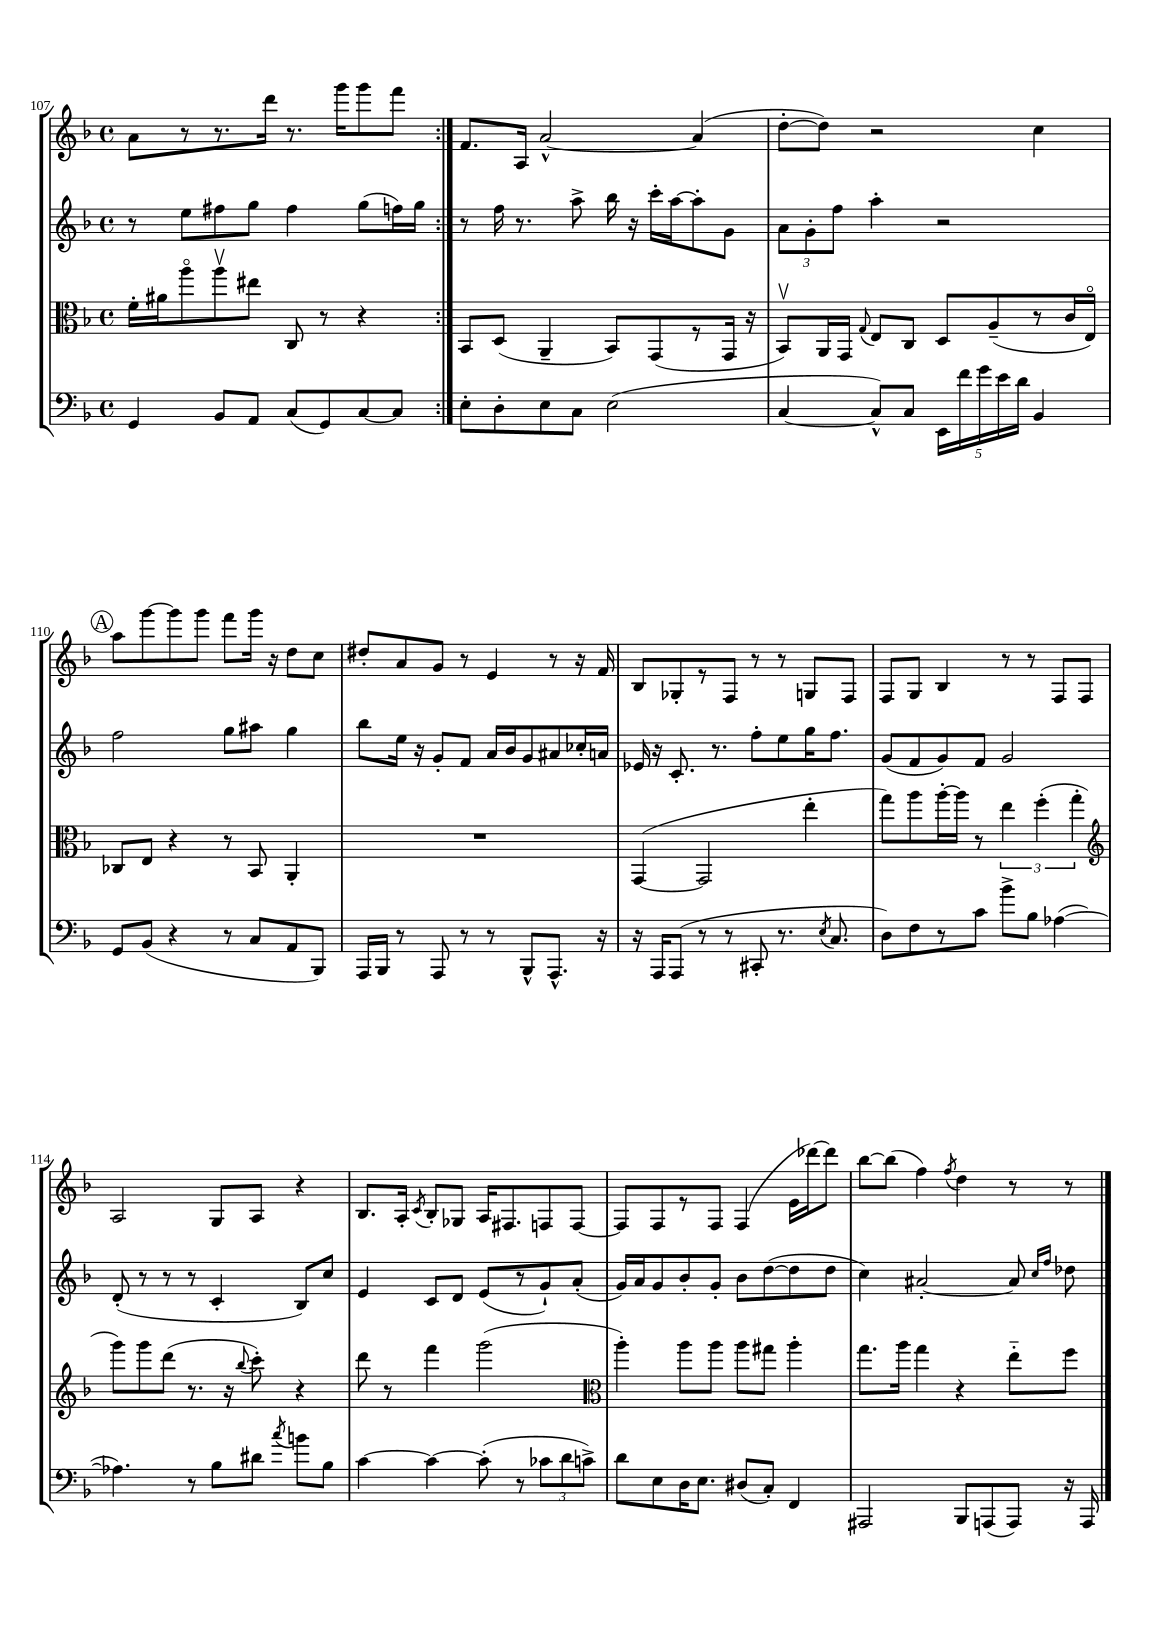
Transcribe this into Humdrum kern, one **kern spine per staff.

**kern	**kern	**kern	**kern
*staff4	*staff3	*staff2	*staff1
*clefF4	*clefC3	*clefG2	*clefG2
*k[b-]	*k[b-]	*k[b-]	*k[b-]
*M4/4	*M4/4	*M4/4	*M4/4
*met(c)	*met(c)	*met(c)	*met(c)
4GG	16f'	8r	8a
.	16a#	.	.
.	8aao	8ee	8r
8BB-	8aav	8ff#	8.r
8AA	8ee#	8gg	.
.	.	.	16ddd
(8C	8C	4ff#	8.r
8GG)	8r	.	.
.	.	.	16ggg
[8C	4r	(8gg	8ggg
8C]	.	16ff)	8fff
.	.	16gg	.
=:|!	=:|!	=:|!	=:|!
8E'	8BB-	8r	8.f
8D'	(8D	16ff	.
.	.	8.r	16A
8E	4AA~	.	[2a^^
8C	.	8aa^	.
(2E	8BB-)	16bb-	.
.	.	16r	.
.	(8GG	16ccc'	.
.	.	[16aa	.
.	8r	8aa']	(4a]
.	16GG	8g	.
.	16r	.	.
=	=	=	=
[4C	8BB-v)	12a	[8dd'
.	.	12g'	.
.	16AA	.	8dd])
.	.	12ff	.
.	16GG	.	.
.	8qqG	.	.
8C^^])	8E	4aa'	2r
8C	8C	.	.
20EE	8D	2r	.
20f	.	.	.
20g	.	.	.
.	(8A~	.	.
20e	.	.	.
20d	.	.	.
4BB-	8r	.	4cc
.	16c	.	.
.	16Eo)	.	.
=	=	=	=
8GG	8C-	2ff	8aa
(8BB-	8E	.	[8ggg
4r	4r	.	8ggg]
.	.	.	8ggg
8r	8r	8gg	8fff
8C	8BB-	8aa#	16ggg
.	.	.	16r
8AA	4AA'	4gg	8dd
8BBB-)	.	.	8cc
=	=	=	=
16AAA	1r	8bb-	8dd#'
16BBB-	.	.	.
8r	.	16ee	8a
.	.	16r	.
8AAA	.	8g'	8g
8r	.	8f	8r
8r	.	16a	4e
.	.	16b-	.
8BBB-^^	.	8g	.
8.AAA^^	.	8a#	8r
.	.	16cc-'	16r
16r	.	16a	16f
=	=	=	=
16r	([4GG	16e-	8B-
16AAA	.	16r	.
(8AAA	.	8.c'	8G-'
8r	2GG]	.	8r
.	.	8.r	.
8r	.	.	8F
8CC#'	.	8ff'	8r
8.r	.	8ee	8r
.	4ee'	16gg	8G
8qE	.	.	.
8.C	.	8.ff	.
.	.	.	8F
=	=	=	=
8D)	8gg)	(8g	8F
8F	8aa	8f	8G
8r	[16aa'	8g)	4B-
.	16aa]	.	.
8c	8r	8f	.
8b-^	6ee	2g	8r
8B-	.	.	8r
.	(6ff'	.	.
([4A-	.	.	8F
.	6gg'	.	.
.	.	.	8F
=	=	=	=
*	*clefG2	*	*
4.A-])	8ggg)	(8d'	2A
.	8ggg	8r	.
.	(8ddd	8r	.
8r	8.r	8r	.
8B-	.	4c'	8G
.	16r	.	.
.	8qqbb-	.	.
8d#	8ccc')	.	8A
8qcc	.	.	.
8b	4r	8B-)	4r
8B-	.	8cc	.
=	=	=	=
[4c	8ddd	4e	8.B-
.	8r	.	.
.	.	.	16A'
.	.	.	8qc
4c_	4fff	8c	8B-'
.	.	8d	8G-
(8c']	(2ggg	(8e	16A
.	.	.	8.F#
8r	.	8r	.
12c-	.	8g`)	8F
12d	.	.	.
.	.	(8a'	[8F
12c^)	.	.	.
=	=	=	=
*	*clefC3	*	*
8d	4aa')	16g)	8F]
.	.	16a	.
8E	.	8g	8F
16D	8aa	8b-'	8r
8.E	.	.	.
.	8aa	8g'	8F
(8D#	8aa	8b-	(4F
8C')	8gg#	([8dd	.
4FF	4aa'	8dd]	16e
.	.	.	[16ddd-)
.	.	8dd	8ddd-]
=	=	=	=
2AAA#	8.gg	4cc)	[8bb-
.	.	.	(8bb-]
.	16aa	.	.
.	4gg	[2a#'	4ff)
.	.	.	8qff
8BBB-	4r	.	4dd
(8AAA	.	.	.
8AAA)	8ee'~	8a#]	8r
.	.	16qqcc	.
.	.	16qqff	.
16r	8ff	8dd-	8r
16AAA	.	.	.
==	==	==	==
*-	*-	*-	*-
